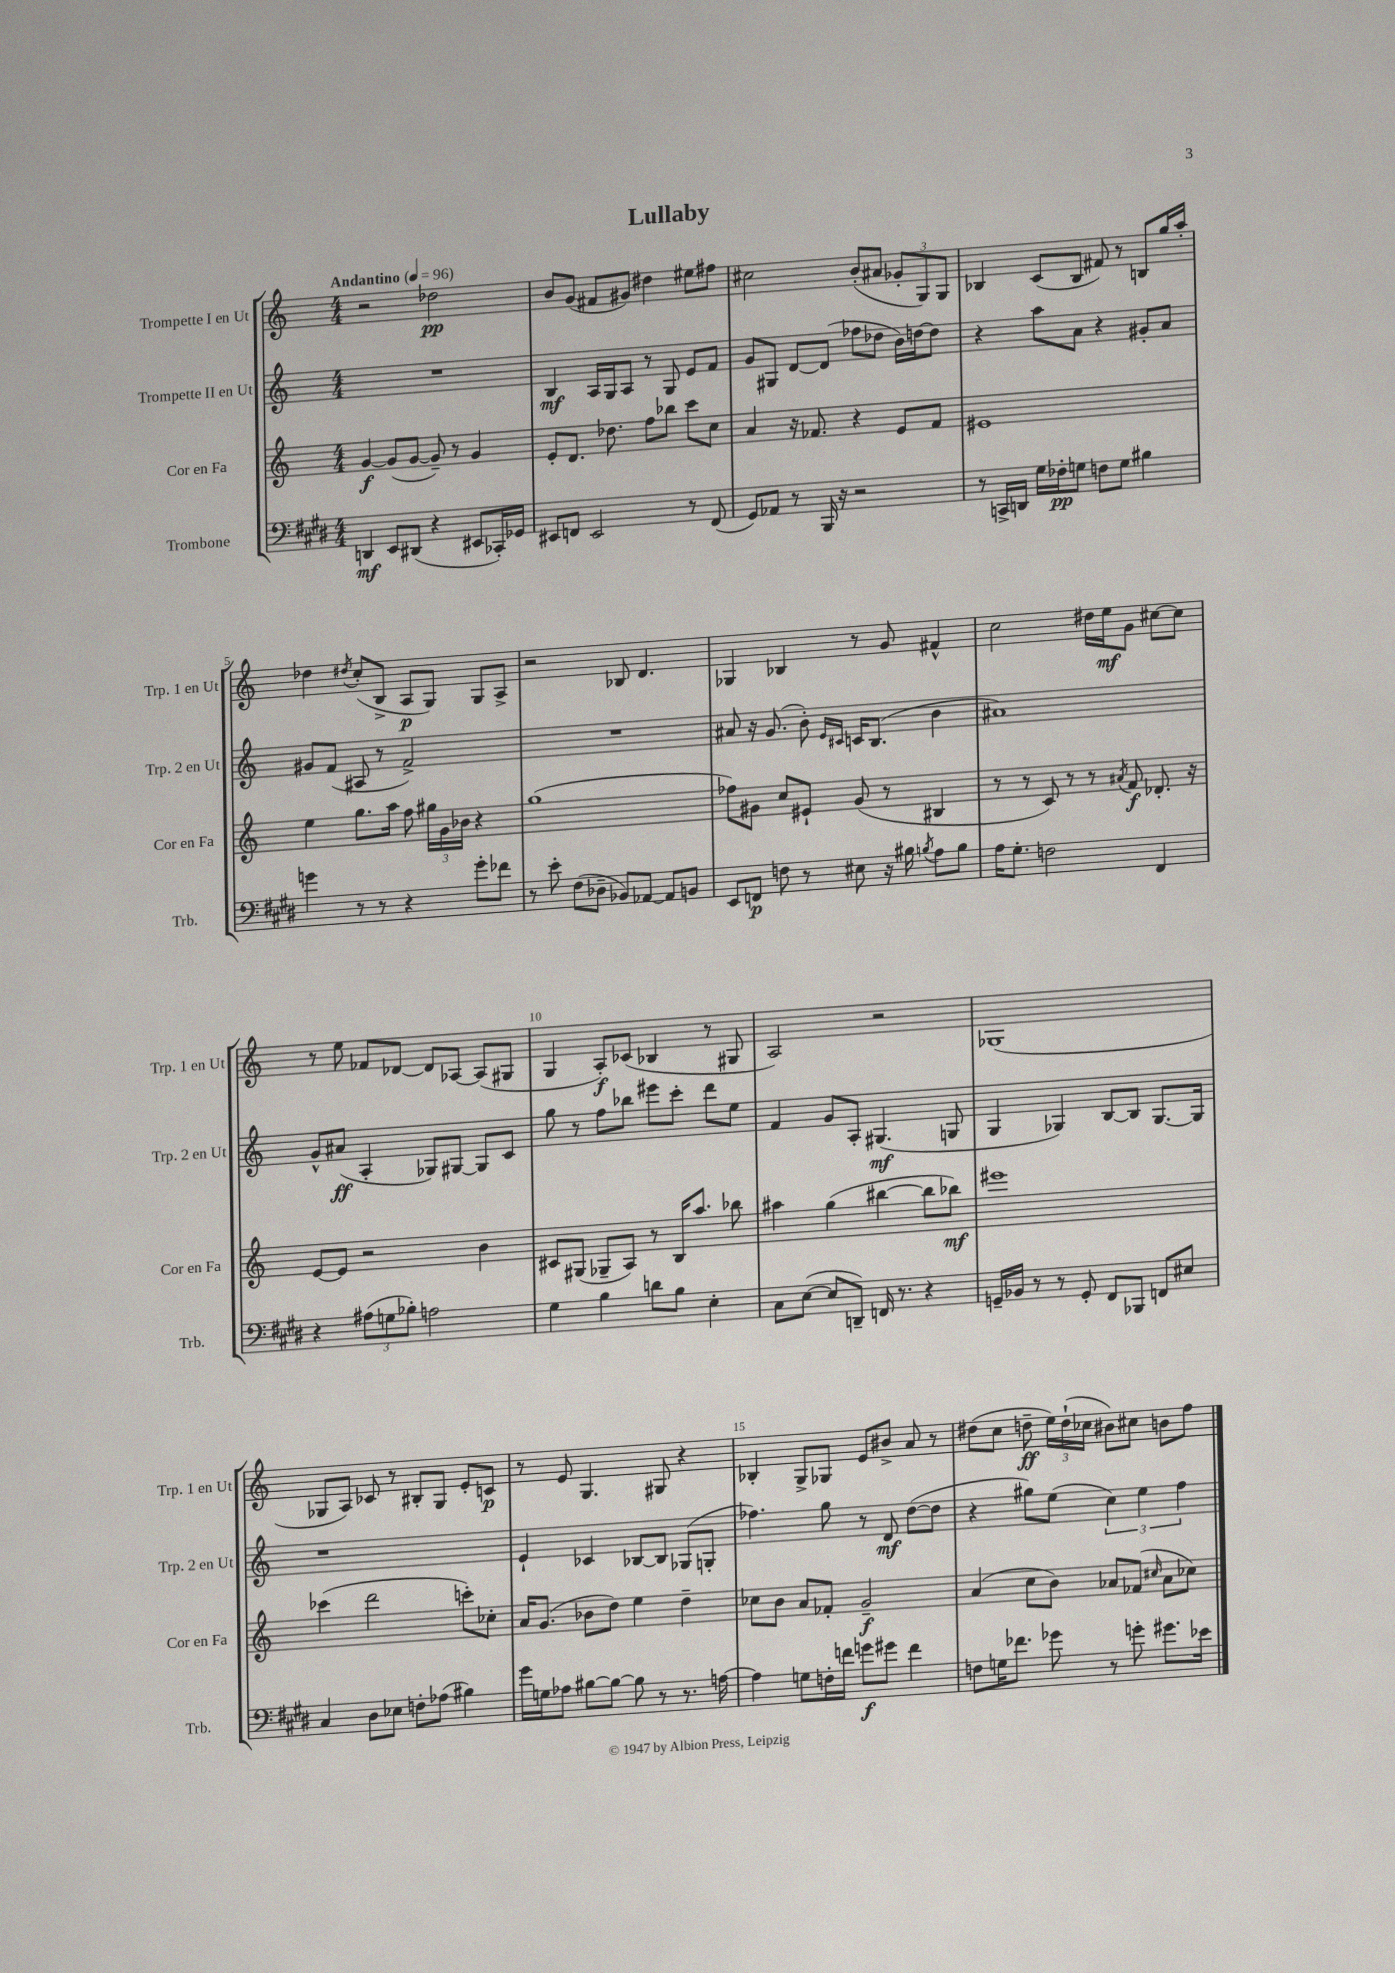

**kern	**kern	**kern	**kern
*staff4	*staff3	*staff2	*staff1
*clefF4	*clefG2	*clefG2	*clefG2
*k[f#c#g#d#]	*k[]	*k[]	*k[]
*M4/4	*M4/4	*M4/4	*M4/4
*MM96	*MM96	*MM96	*MM96
4DD	[4g	1r	2r
8EE	(8g]	.	.
(8DD#	[8g	.	.
4r	8g~])	.	2dd-
.	8r	.	.
8EE#	4g	.	.
16CC-')	.	.	.
16GG-	.	.	.
=	=	=	=
8EE#	8e'	4B	8b
8FF	8.d	.	(8g
2EE#	.	16A	8f#
.	8.dd-	16G	.
.	.	8A	8g#)
.	8ff	8r	4dd#
.	8bb-	8G	.
8r	8ccc	8e	8ee#
(8FF	8cc	8f	8ff#
=	=	=	=
8GG#)	4a	8g	2cc#
8AA-	.	8G#	.
8r	16r	[8d	.
.	8.f-	.	.
16BBB	.	(8d]	.
16r	.	.	.
2r	4r	8ff-	(8b'
.	.	8dd-	8a#
.	8e	16b)	12g-'
.	.	[16dd	.
.	.	.	12G)
.	8f-	8dd]	.
.	.	.	12G
=	=	=	=
8r	1e#	4r	4B-
16CC^	.	.	.
16DD	.	.	.
16G#	.	8aa	(8c
16F-'	.	.	.
8G	.	8a	8B-
8F	.	4r	8f#)
8G	.	.	8r
4B#	.	8g#'	8B
.	.	8a	16gg
.	.	.	16aa'
=	=	=	=
4g	4ee	8g#	4dd-
.	.	(8f	.
.	.	.	8qdd#
8r	8.gg	8A#	(8cc'
8r	.	8r	8B^
.	16aa	.	.
4r	8ff	2f^)	8A
.	24gg#	.	8G)
.	24g	.	.
.	24b-	.	.
8g'	4r	.	8G
8f-	.	.	8A^
=	=	=	=
8r	(1gg	1r	2r
8e'	.	.	.
(8F#	.	.	.
8D-~	.	.	.
8BB-)	.	.	8B-
[8AA-	.	.	4.d
8AA-]	.	.	.
8BB	.	.	.
=	=	=	=
8EE	8ff-)	8a#	4G-
8FF	8g#	16r	.
.	.	(8.g	.
8F	8cc	.	4B-
8r	8e#`	8b')	.
.	.	16qqe	.
.	.	16qqc#	.
8E#	(8g#	16c	8r
.	.	(8.B	.
16r	8r	.	8g
16B#	.	.	.
8qB	.	.	.
8A	4B#	4b	4f#^^
8B	.	.	.
=	=	=	=
16A	8r	1a#)	2cc
8.G#'	.	.	.
.	8r	.	.
2F	8c)	.	.
.	8r	.	.
.	8r	.	16dd#
.	.	.	16ee
.	8qa#	.	.
.	8f	.	8g
4FF#	8.d-'	.	[8cc#
.	.	.	8cc#]
.	16r	.	.
=	=	=	=
4r	[8e	8g^^	8r
.	8e]	(8a#	8ee
(12A#	2r	4A'	8f-
12G	.	.	.
.	.	.	[8d-
12B-')	.	.	.
2A	.	8G-)	8d-]
.	.	[8G#	[8A-
.	4b	8G#]	(8A-]
.	.	8c	8G#
=	=	=	=
4G#	8c#	8gg	4G
.	(8G#	8r	.
4B	8G-~	8ff	8A')
.	8A)	8bb-	(8c-
8d	8r	8eee#	4B-
8B	16B	8ccc'	.
.	8.aa	.	.
4E'	.	8ddd	8r
.	8bb-	8ee	8G#
=	=	=	=
8C#	4aa#	4f	2A)
([8E	.	.	.
8E]	(4gg	8g	.
8DD~)	.	8A'	.
16FF	[4bb#	(4.G#	2r
8.r	.	.	.
4r	8bb#]	.	.
.	8bb-)	8G	.
=	=	=	=
16GG~	1eee#	4G	(1G-
16BB-	.	.	.
8r	.	.	.
8r	.	4G-)	.
8GG'	.	.	.
8FF#	.	[8B	.
8BBB-	.	8B]	.
8FF	.	[8.G-	.
8E#	.	.	.
.	.	16G-]	.
=	=	=	=
4C#	(4ccc-	1r	8G-
.	.	.	8A)
8D#	2ddd	.	8c-
8E-	.	.	8r
8F'	.	.	8B#'
(8A-	.	.	8G-
4B#)	8ccc')	.	8e'
.	8cc-'	.	8c
=	=	=	=
16g#	16a	4e`	8r
16G	(8.g	.	.
8A-	.	.	8e
[8B#	8b-	4c-	4.G
8B#_	8dd)	.	.
8B#]	4ee	[8B-	.
8r	.	8B-]	8G#
8.r	4dd~	(8G-	4r
.	.	8G'	.
[16A	.	.	.
=	=	=	=
4A]	8cc-	4.ff-)	4B-'
.	8b	.	.
8G	8a	.	8G^
16F'	8f-'	8gg	8G-
16f	.	.	.
8g	2g~	8r	8e
8g#	.	8d	8b#^
4f	.	([8dd	8a
.	.	8dd]	8r
=	=	=	=
8F	(4a	4r	(8dd#
16G	.	.	8cc
8.f-	.	.	.
.	8cc	8gg#)	8dd~
8g-	8b)	(8ee	24ee)
.	.	.	(24dd`
.	.	.	24cc-
8r	8a-	6cc)	8b#)
8g'	(8f-	.	8cc#
.	.	6ee	.
.	16qqcc#	.	.
8.g#	8a-	.	8b
.	.	6ff	.
.	8cc-)	.	8ff
16e-	.	.	.
==	==	==	==
*-	*-	*-	*-
